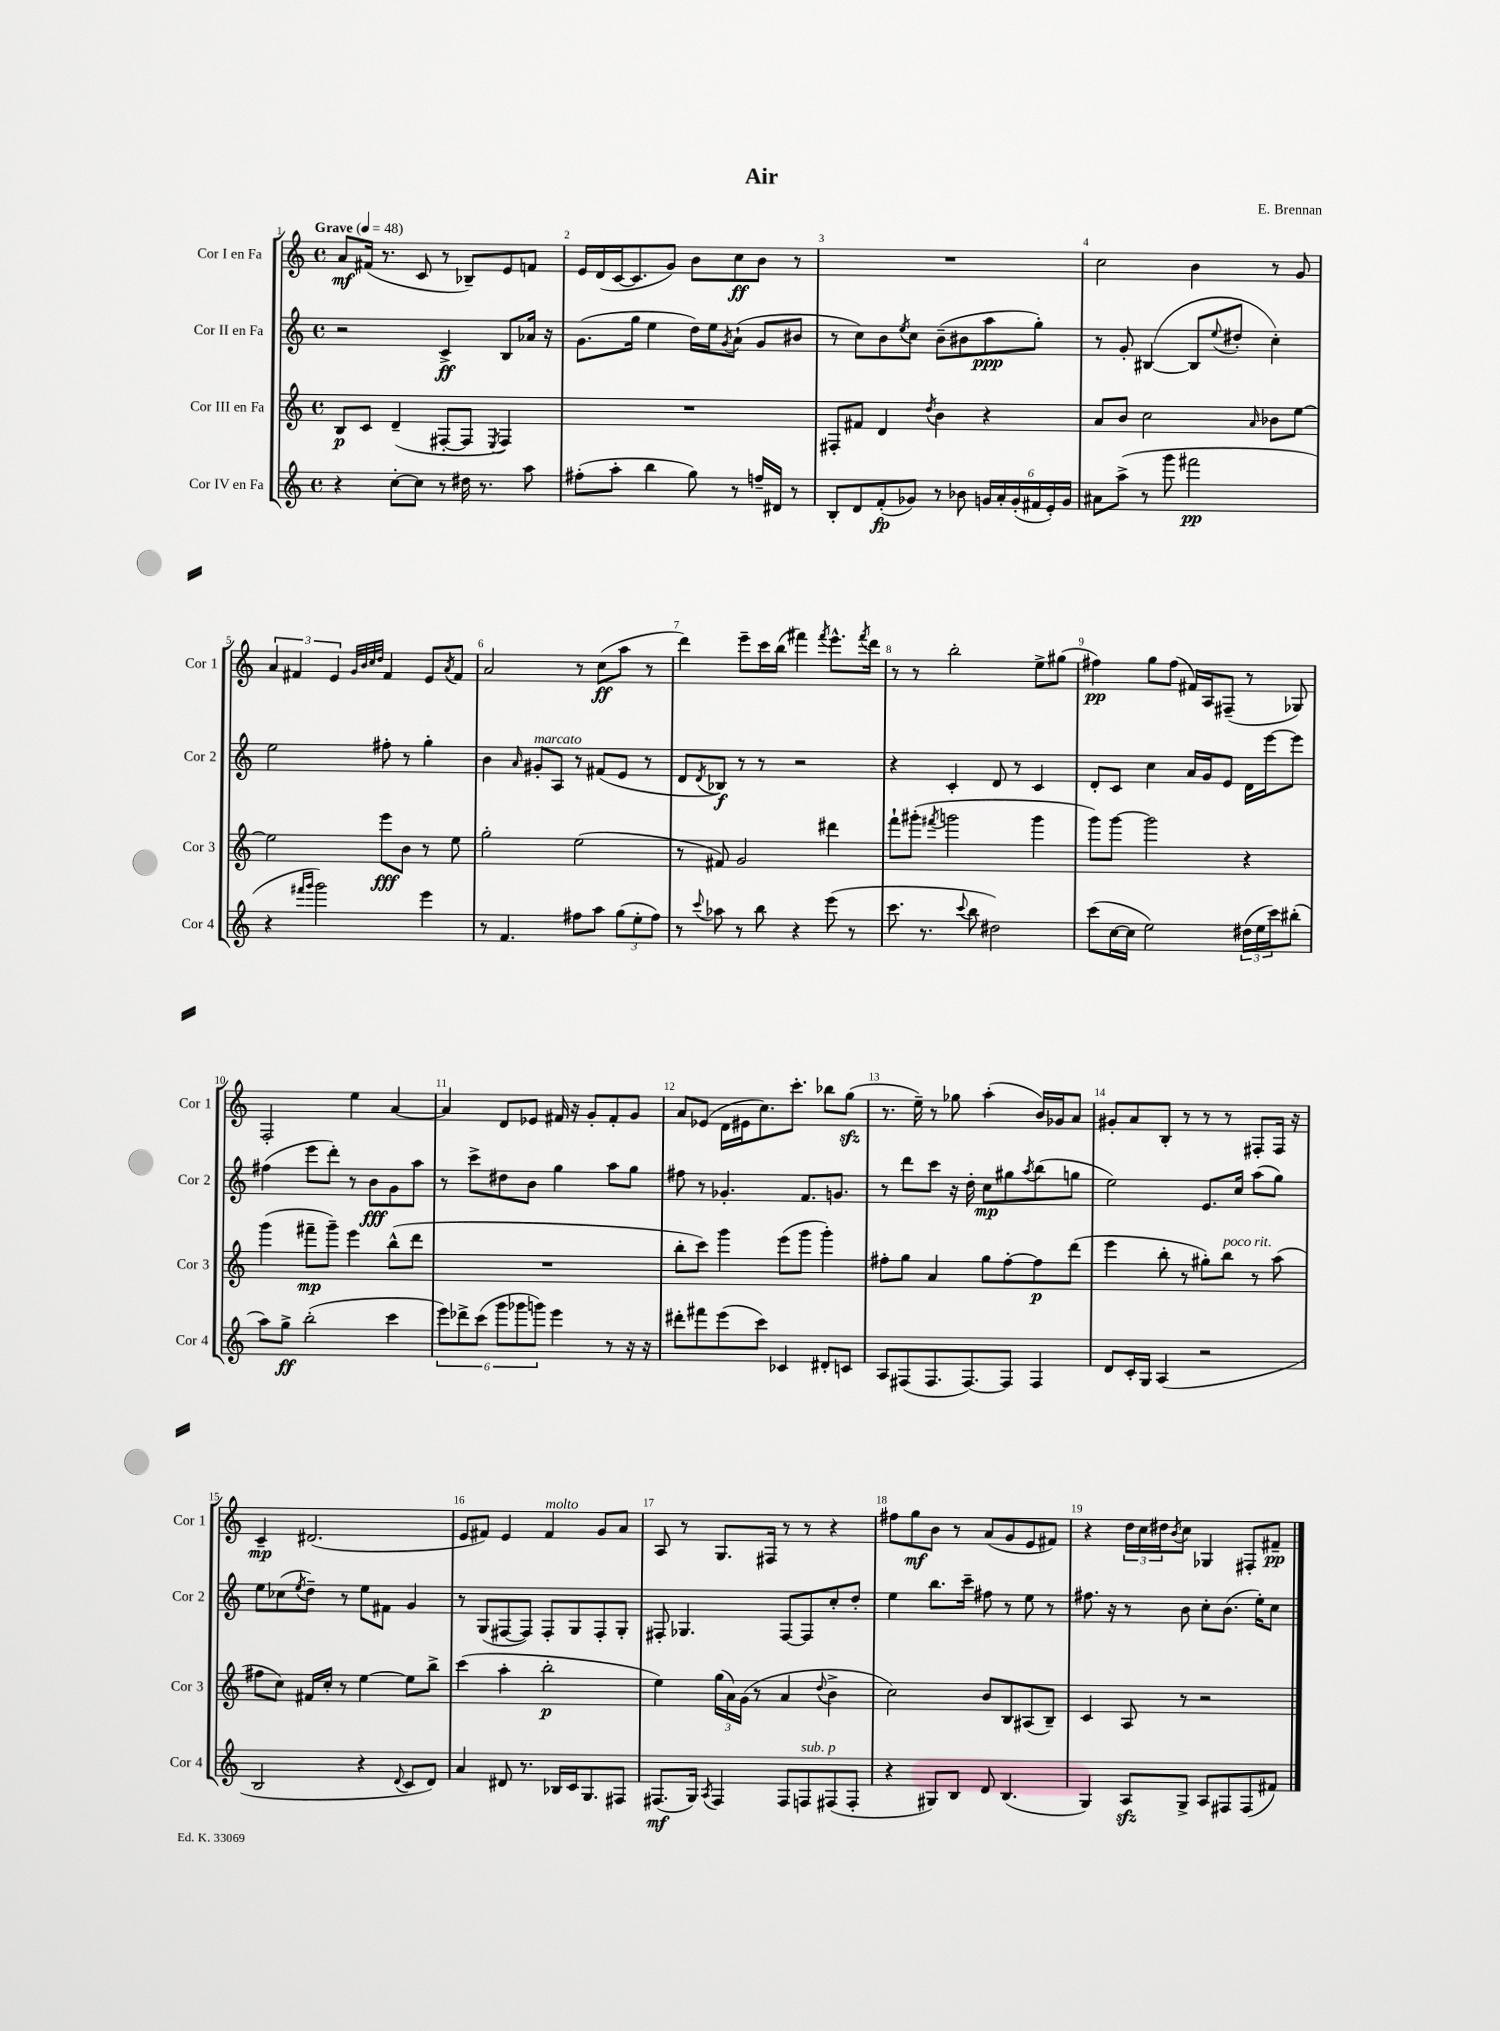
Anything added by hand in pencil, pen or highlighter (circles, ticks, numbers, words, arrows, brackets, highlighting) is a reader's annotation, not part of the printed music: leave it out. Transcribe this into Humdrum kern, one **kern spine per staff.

**kern	**kern	**kern	**kern
*staff4	*staff3	*staff2	*staff1
*clefG2	*clefG2	*clefG2	*clefG2
*k[]	*k[]	*k[]	*k[]
*M4/4	*M4/4	*M4/4	*M4/4
*met(c)	*met(c)	*met(c)	*met(c)
*MM48	*MM48	*MM48	*MM48
4r	8B	2r	8a
.	8c	.	(16f#
.	.	.	8.r
[8cc'	(4d~	.	.
8cc]	.	.	8c
8r	[8F#'	4c^	8r
16dd#	8F#]	.	8B-~)
8.r	.	.	.
.	8qE	.	.
.	4F#)	8B	8e
8aa	.	16a-	8f
.	.	16r	.
=	=	=	=
(8ff#'	1r	(8.g	16e
.	.	.	(16d
8aa'	.	.	[16c
.	.	16gg	8.c]
4bb	.	4ee	.
.	.	.	8g)
8gg)	.	16dd)	8b
.	.	16ee	.
.	.	8qg	.
8r	.	(8a`	8cc
16ff~	.	8g	8b
16d#	.	.	.
8r	.	8b#	8r
=	=	=	=
8B'	8F#'	8r	1r
8d	8f#	8cc)	.
(8f'	4d	8b	.
.	.	8qee	.
8g-)	.	8cc	.
.	8qdd	.	.
8r	4b	(8b~	.
8b-	.	8b#	.
24g	4r	8aa	.
24a'	.	.	.
(24g'	.	.	.
24f#	.	8gg')	.
24e')	.	.	.
24g	.	.	.
=	=	=	=
8a#	8a	8r	2cc
(8aa^	8b	8g'	.
8r	2cc	([4B#	.
8ggg	.	.	.
2fff#	.	8B#]	4b
.	.	8qqee	.
.	.	8dd#'	.
.	16qqa	.	.
.	8b-	4cc')	8r
.	[8ee	.	8g
=	=	=	=
4r	2ee]	2ee	6a
.	.	.	6f#
16qqfff#	.	.	.
16qqggg	.	.	.
2ggg)	.	.	.
.	.	.	6e
.	.	.	32qqg
.	.	.	32qqb
.	.	.	32qqcc
.	.	.	32qqdd
.	8eee	8ff#'	4f#
.	8b	8r	.
4eee	8r	4gg'	8e
.	.	.	8qa
.	8ee	.	8f#
=	=	=	=
8r	2gg'	4b	2a
4.f	.	.	.
.	.	16qqa	.
.	.	8g#'	.
.	.	8A	.
8ff#	(2ee	8r	8r
8aa	.	(8f#	(8cc
(12gg	.	8e	8aa
12ee'	.	.	.
.	.	8r	8r
12ff#)	.	.	.
=	=	=	=
8r	8r	8d	4ddd)
8qqccc	.	8qd	.
8aa-	8f#)	8B-)	.
8r	2g	8r	8eee~
8bb	.	8r	16ccc
.	.	.	(16bb
4r	.	2r	4fff#)
.	.	.	8qfff#
(8eee	4ddd#	.	8.eee^^
8r	.	.	.
.	.	.	8qfff#
.	.	.	16ddd
=	=	=	=
8.ccc	8fff`	4r	8r
.	(8ggg#'	.	8r
8.r	.	.	.
.	8qfff#	.	.
.	2ggg	4c'	2bb'
8qqccc	.	.	.
8bb	.	.	.
2dd#)	.	8d	.
.	.	8r	.
.	4ggg	4c	8ee^
.	.	.	(8gg#
=	=	=	=
(8ccc	8ggg)	8d'	4ff#)
[16cc	[8ggg	8c	.
16cc]	.	.	.
2ee)	2ggg]	4cc	8gg
.	.	.	(8ff#
.	.	16a	16f#)
.	.	16g	16A
.	.	8e	(8F#~
(24dd#	4r	16d	8r
24ee	.	.	.
.	.	[16eee	.
24ccc)	.	.	.
(8bb#'	.	8eee]	8G-)
=	=	=	=
8aa)	(4ggg	(4ff#	2F'
8gg^	.	.	.
(2bb'	8fff#~	8eee	.
.	8ggg~)	8ddd')	.
.	4eee	8r	4ee
.	.	8b	.
4ccc	(8bb^^	8g	[4a
.	8ddd	8aa	.
=	=	=	=
12eee)	1r	8r	4a]
12ddd-^	.	.	.
.	.	8ccc^	.
(12ccc	.	.	.
12ggg	.	8dd#	8d
12ggg-	.	.	.
.	.	8b	8e-
12ggg)	.	.	.
4eee	.	4gg	16f#
.	.	.	16r
.	.	.	8g'
8r	.	8aa	8f#'
16r	.	8gg	8g
16r	.	.	.
=	=	=	=
8ddd#'	8bb'	8ff#	8a
8fff#	8ccc)	8r	(8e-
(8eee	4ggg	4.g-'	16d
.	.	.	16e#
8ccc)	.	.	8.cc)
4c-	(8eee	.	.
.	.	.	8.ccc'
.	8ggg	8.f	.
8d#'	4ggg')	.	8bb-
.	.	8.g	.
8c	.	.	(8gg
=	=	=	=
8A	8ff#'	8r	8.r
(8F#	8gg	8ddd	.
.	.	.	16ee~)
8.F#	4a	8ccc	8r
.	.	16r	8gg-
[8.F#)	.	16dd'	.
.	8gg	8cc	(4aa'
8F#]	[8ff#'	8gg#	.
.	.	8qaa	.
4F#	8ff#]	(8bb	16b)
.	.	.	16g-
.	(8ddd	8gg	8a
=	=	=	=
8d	4eee	2ee)	8g#'
16c'	.	.	8a
16G	.	.	.
(4A	8bb'	.	8B'
.	8r	.	8r
2r	8gg#')	8.e	8r
.	8bb	.	8r
.	.	16cc	.
.	8r	(8aa	8F#'
.	(8aa	8gg)	16F#
.	.	.	16r
=	=	=	=
2B	8ff#	8ee	4c~
.	8cc)	(8cc-	.
.	.	8qee	.
.	16f#	8dd~)	(2.d#
.	16cc'	.	.
.	8r	8r	.
4r	[4ee	8ee	.
.	.	8f#	.
8qqd	.	.	.
8c	8ee]	4g	.
8d)	8bb^	.	.
=	=	=	=
4a	(4ccc	8r	8e
.	.	(8G	8f#)
8d#	4aa'	[8F#	4e
8.r	.	8F#])	.
.	2bb'	8F#'	4f#
16B-	.	.	.
16c	.	8G	.
8.G	.	.	.
.	.	8F#'	8g
8F#	.	8G'	8a
=	=	=	=
(8.F#	4ee)	8F#'	8A
.	.	4.G-	8r
16G)	.	.	.
8qA	.	.	.
4F#	(24gg	.	8.G
.	24a)	.	.
.	(24g	.	.
.	8r	.	.
.	.	.	16F#
8F#	4a	[8F#	8r
8F	.	8F#]	8r
.	8qqdd	.	.
(8F#	4b^	8cc'	4r
8F#'	.	8dd'	.
=	=	=	=
4r	2cc)	4ee	8ff#
.	.	.	8gg
8G#)	.	8.bb	8b
8B	.	.	8r
.	.	16ccc~	.
8d	8b	8ff#	(8a
(4.B	8B	8r	8g
.	(8A#	8ee	8e
.	8B~)	8r	8f#)
=	=	=	=
4G)	4c	8.ff#	4r
.	.	16r	.
8A	8A	8r	24dd
.	.	.	24cc
.	.	.	24dd#
.	.	.	8qb
8G^	8r	8b	8cc
8A	2r	8cc'	4G-
8F#	.	(8.b	.
(8F#	.	.	8F#'
.	.	16ee')	.
8f#)	.	8cc	8f#~
==	==	==	==
*-	*-	*-	*-
